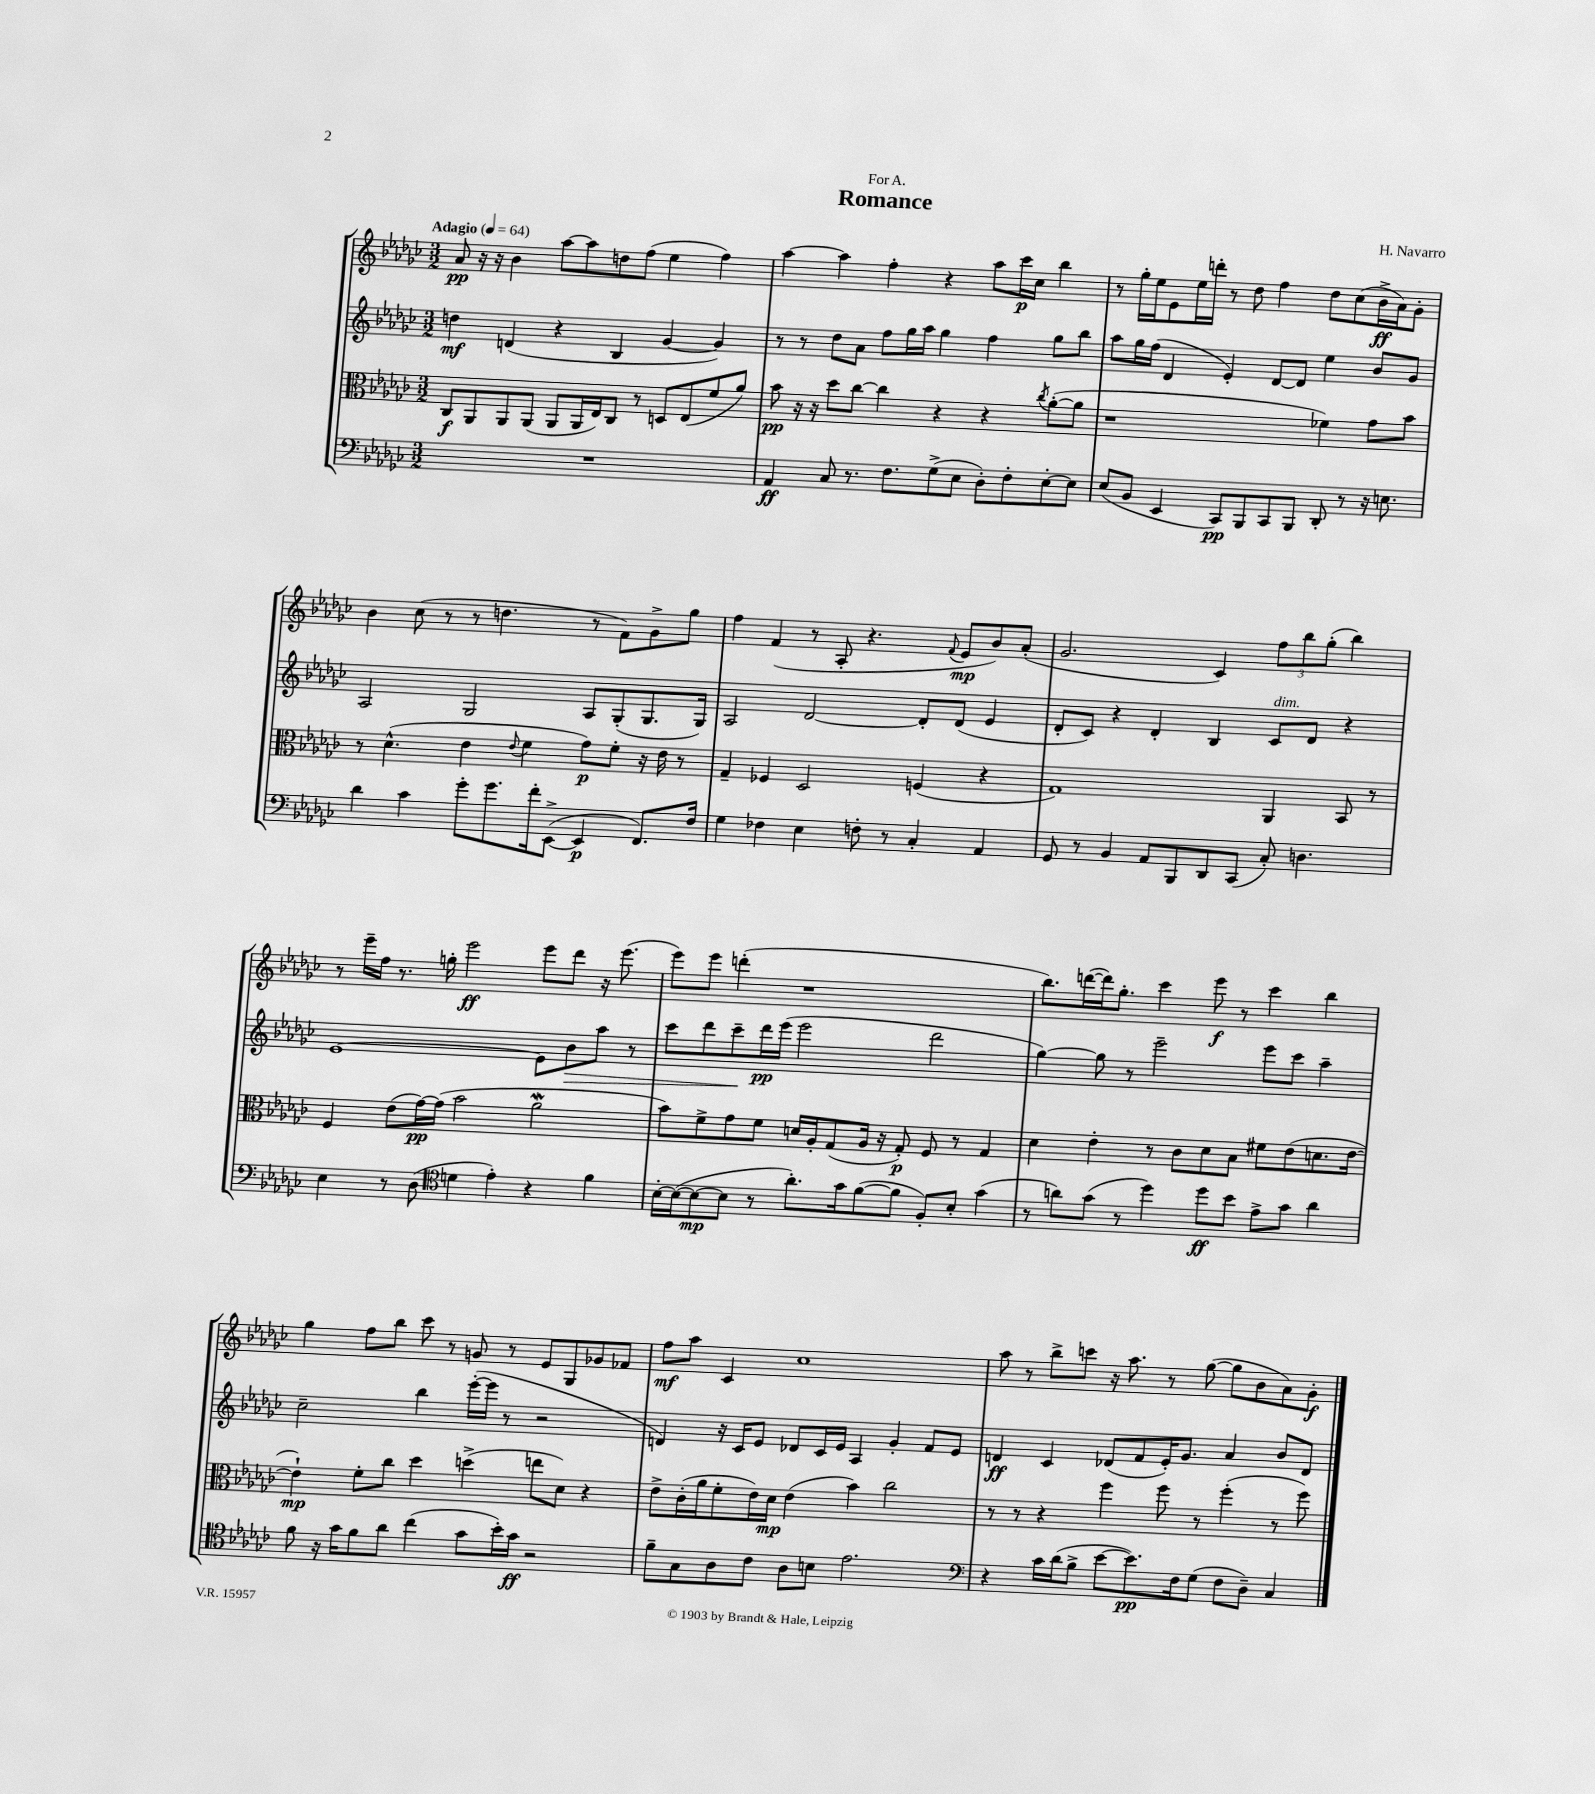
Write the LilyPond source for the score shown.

\header { title = "Romance" composer = "H. Navarro" dedication = "For A." }
<<
\new StaffGroup <<
\new Staff = "s0" {
    \clef treble \key ges \major \numericTimeSignature \time 3/2 \tempo "Adagio" 4 = 64
    aes'8\pp r16 r16 bes'4 aes''8~ aes''8 d''8 f''8( ees''4 f''4) |
    aes''4~ aes''4 f''4-. r4 aes''8 ces'''16\p ces''16 bes''4 |
    r8 ges''16-. ees''16 ees'8 ees''16 d'''16-. r8 des''8 f''4 des''8 ces''8( bes'16->\ff aes'16) ges'8-. |
    bes'4 ces''8( r8 r8 d''4. r8 f'8) ges'8-> ges''8 |
    f''4 f'4( r8 aes8-. r4. \appoggiatura { f'8 } ees'8\mp bes'8) aes'8-.( |
    ges'2. ces'4) \tuplet 3/2 { f''8 bes''8 ges''8-.( } bes''4) |
    r8 ees'''16-- f''16 r8. g''16-. ees'''2\ff ees'''8 des'''8 r16 ees'''8.( |
    ees'''8) ees'''8 d'''4-.( r1 |
    bes''8.) d'''16~( d'''16) ges''8.-. ces'''4 ees'''8\f r8 ces'''4 bes''4 |
    ges''4 f''8 bes''8 ces'''8 r8 g'8 r8 ees'8 ges8 ges'8 fes'8 |
    f''8\mf aes''8 ces'4 ces''1 |
    aes''8 r8 bes''8-> c'''8 r16 aes''8. r8 ges''8~( ges''8 bes'8 aes'8) ges'8-.\f \bar "|." |
}
\new Staff = "s1" {
    \clef treble \key ges \major \numericTimeSignature \time 3/2
    d''4\mf d'4( r4 bes4 ges'4~ ges'4) |
    r8 r8 des''8 aes'8 f''8 ges''16 aes''16 ges''4 f''4 ges''8 bes''8 |
    aes''8 ges''16 f''16( des'4 ees'4-.) des'8~ des'8 ees''4 bes'8 ges'8 |
    aes2 ges2 aes8 ges8-.( ges8. ges16) |
    aes2 des'2~ des'8-. des'8( ees'4 |
    des'8-. ces'8) r4 des'4-. bes4 ces'8^\markup { \italic "dim." } des'8 r4 |
    ees'1~ ees'8 bes'8\> aes''8 r8 |
    ces'''8 des'''8 ces'''8--\! des'''16\pp ees'''16( ees'''2 des'''2 |
    ges''4~) ges''8 r8 ees'''2-- ees'''8 ces'''8 aes''4-- |
    ces''2-- bes''4 ees'''16~-.( ees'''16 r8 r2 |
    d'4) r16 ces'16 ees'8 des'8 ces'16 ees'16 aes4 ges'4-. f'8 ees'8 |
    d'4\ff ces'4 des'8( f'8 ees'16-.) ges'8. aes'4 bes'8 des'8 \bar "|." |
}
\new Staff = "s2" {
    \clef alto \key ges \major \numericTimeSignature \time 3/2
    ces8\f aes,8 aes,8 aes,8( aes,8 aes,16 ees16) ces8 r8 d8 ees8( f'8 aes'8) |
    bes'8\pp r16 r16 des''8 ces''8~ ces''4 r4 r4 \acciaccatura { ces''8 } aes'8~-.( aes'8 |
    r1 fes'4) ges'8 bes'8 |
    r8 des'4.-^( ees'4 \appoggiatura { ees'8 } f'4 ges'8\p) f'8-. r16 ees'16 r8 |
    ges4-- fes4 des2 f4( r4 |
    ges1) aes,4 bes,8 r8 |
    f4 ees'8( ges'16~\pp) ges'16( bes'2 aes'2\mordent |
    bes'8) f'8-> ges'8 f'8 d'16 aes16-. ges8( aes16 r16 ges8-.\p) f8 r8 ges4 |
    des'4 ees'4-. r8 ces'8 des'8 bes8 fis'8 ees'8( d'8. ees'16~ |
    ees'4-!\mp) f'8-. ces''8 des''4 d''4->( e''8 des'8) r4 |
    ees'8-> ces'16-.( aes'16 f'8-. ees'16) des'16\mp ees'4( bes'4) ces''2 |
    r8 r8 r4 f''4 f''8 r8 f''4-.( r8 f''8) \bar "|." |
}
\new Staff = "s3" {
    \clef bass \key ges \major \numericTimeSignature \time 3/2
    R1. |
    aes,4\ff ces8 r8. f8. ges8->( ees8 des8-.) f8-. ees8~-. ees8 |
    ees8( bes,8 ees,4 ces,8\pp) bes,,8 ces,8 bes,,8 des,8-. r8 r16 e8. |
    des'4 ces'4 ges'8-. ges'8. f'16-. ees,8~->( ees,4\p f,8.) f16 |
    ges4 fes4 ees4 f8-. r8 ces4-. aes,4 |
    ges,8 r8 bes,4 aes,8 bes,,8 des,8 ces,8( ces8-.) d4. |
    ees4 r8 des8( \clef tenor d'4 ees'4-.) r4 f'4 |
    bes16~-. bes16~( bes8~\mp bes8 r8 aes'8.-.) ges'16 f'8~( f'8 f8-.) bes8-. ges'4( |
    r8 a'8) ges'8( r8 des''4) des''8\ff bes'8 ees'8-> ges'8 a'4 |
    f'8 r16 ges'16 f'8 aes'8 ces''4( ges'8 bes'16-.) ges'16\ff r2 |
    f'8-- ges8 aes8 ces'8 aes8 b8 ees'2. |
    \clef bass r4 ces'16 des'16( bes8-> ees'8~ ees'8.\pp) f16 ges8( f8 des8--) ces4 \bar "|." |
}
>>
>>
\layout { \context { \Score \remove "Bar_number_engraver" } }
